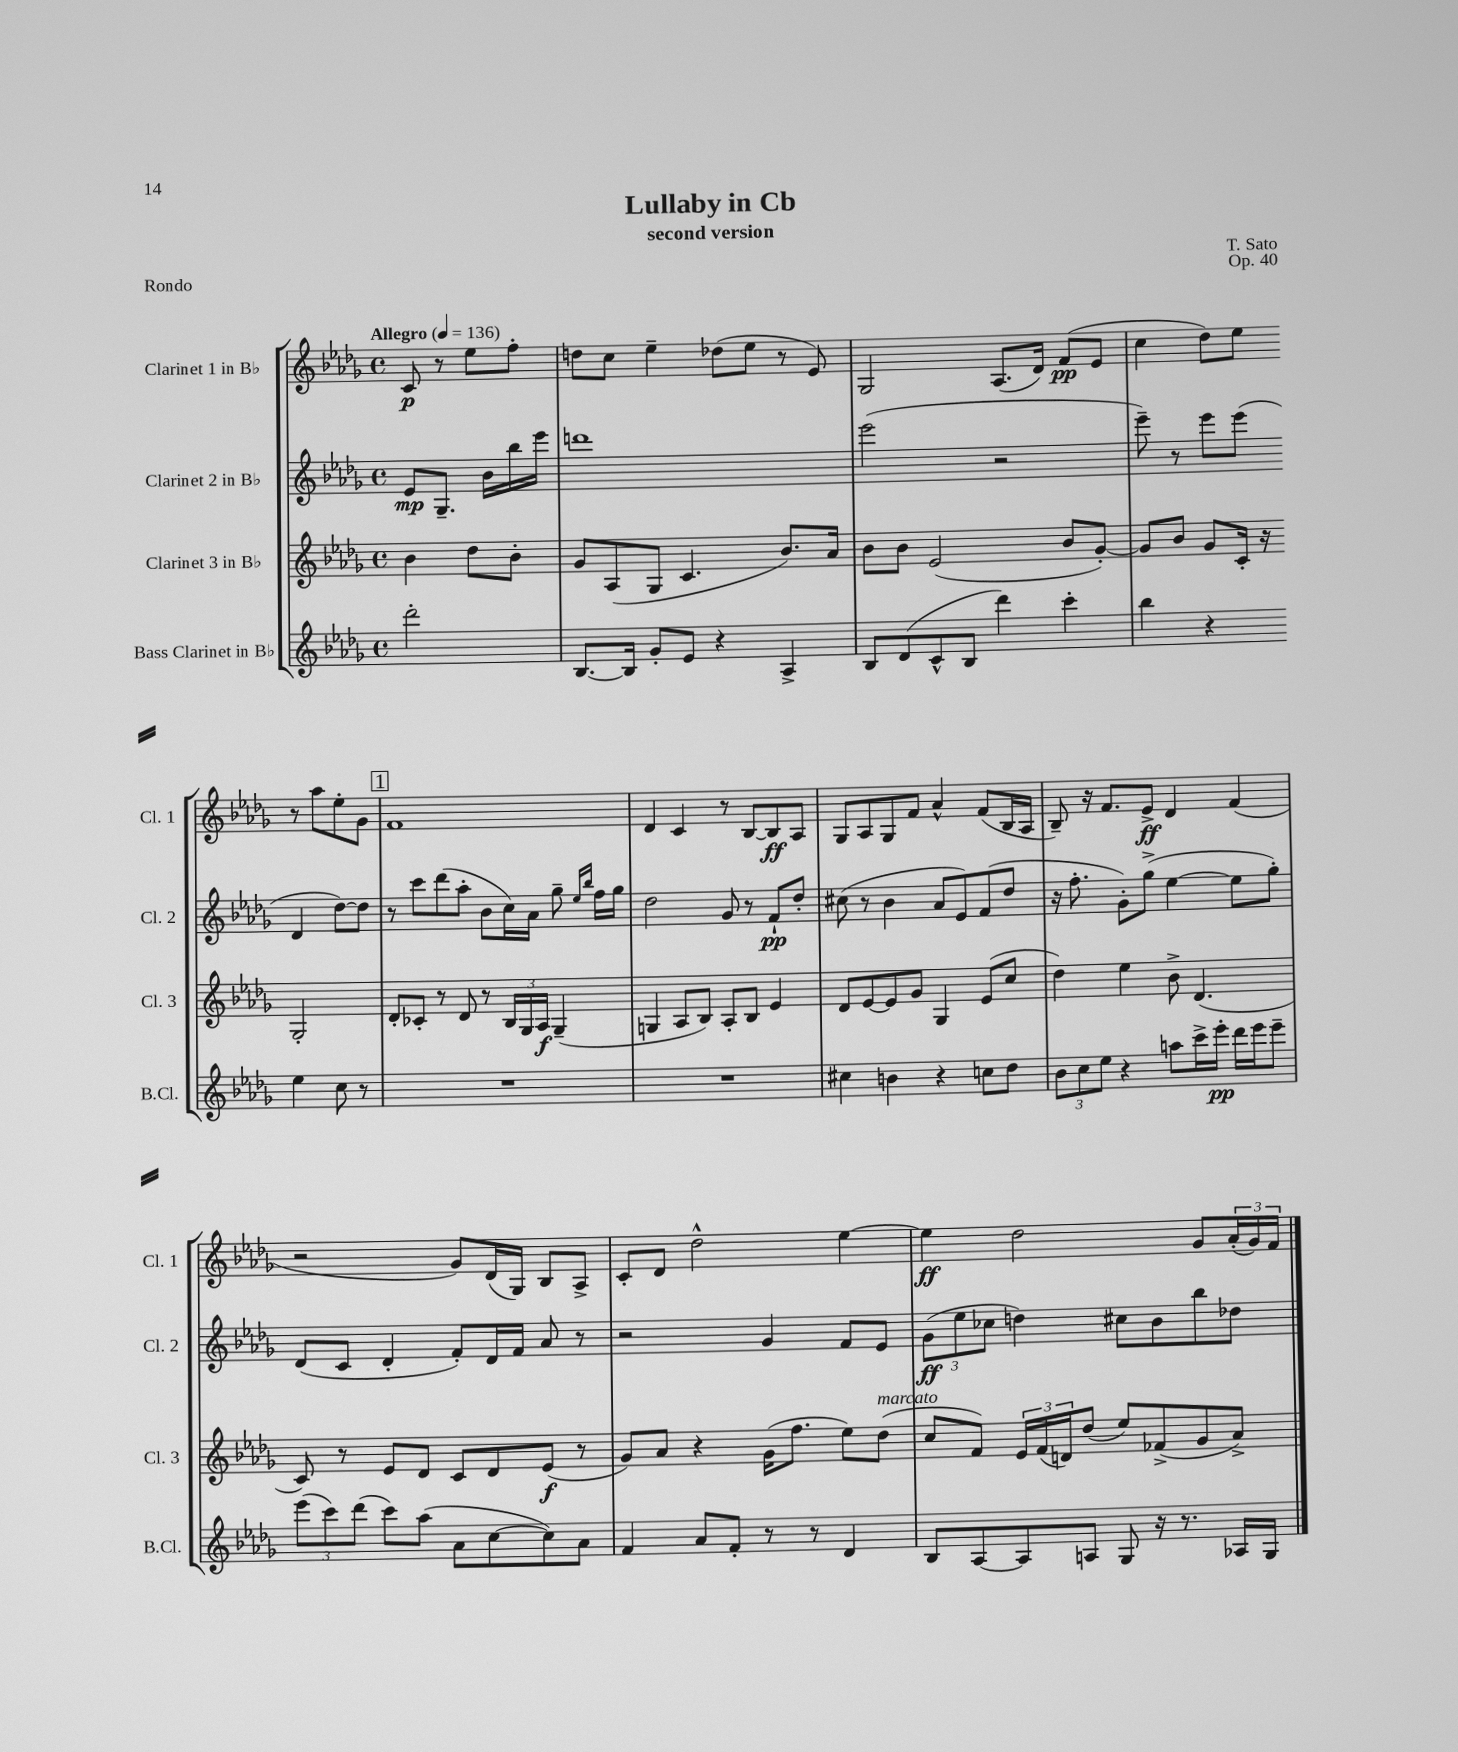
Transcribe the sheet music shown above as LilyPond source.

\header { title = "Lullaby in Cb" composer = "T. Sato" subtitle = "second version" opus = "Op. 40" piece = "Rondo" }
<<
\new StaffGroup <<
\new Staff = "s0" \with { instrumentName = "Clarinet 1 in Bb" shortInstrumentName = "Cl. 1" } {
    \clef treble \key des \major \defaultTimeSignature \time 4/4 \partial 2 \tempo "Allegro" 4 = 136
    c'8\p r8 ees''8 f''8-. |
    d''8 c''8 ees''4-- des''8( ees''8 r8 ees'8) |
    ges2 aes8.( des'16) f'8\pp( ees'8 |
    c''4 des''8) ees''8 r8 aes''8 ees''8-. ges'8 |
    \mark \markup { \box "1" } f'1 |
    des'4 c'4 r8 bes8~ bes8\ff aes8 |
    ges8 aes8 ges8 f'8 aes'4-^ f'8( bes16 aes16 |
    bes8--) r16 f'8. ees'8->\ff des'4 f'4( |
    r2 ges'8) des'16( ges16) bes8 aes8-> |
    c'8-. des'8 des''2-^ ees''4~ |
    ees''4\ff des''2 ges'8 \tuplet 3/2 { aes'16-.( ges'16) f'16 } \bar "|." |
}
\new Staff = "s1" \with { instrumentName = "Clarinet 2 in Bb" shortInstrumentName = "Cl. 2" } {
    \clef treble \key des \major \defaultTimeSignature \time 4/4 \partial 2
    ees'8\mp ges8.-- bes'16 bes''16 ees'''16 |
    d'''1 |
    ees'''2( r2 |
    ees'''8--) r8 ees'''8 ees'''8( des'4 des''8~) des''8 |
    \mark \markup { \box "1" } r8 c'''8 des'''8( aes''8-. bes'8 c''16) aes'16 ges''8-- \grace { ees''16 bes''16 } f''16 ges''16 |
    des''2 ges'8 r8 f'8-!\pp des''8-. |
    cis''8( r8 bes'4 aes'8 ees'8) f'8( des''8 |
    r16 f''8.-. ges'8-.) ges''8->( ees''4~ ees''8 ges''8-.) |
    des'8( c'8 des'4-. f'8-.) des'16 f'16 aes'8 r8 |
    r2 ges'4 f'8 ees'8 |
    \tuplet 3/2 { ges'8\ff( ees''8 ces''8 } d''4) cis''8 bes'8 bes''8 des''8 \bar "|." |
}
\new Staff = "s2" \with { instrumentName = "Clarinet 3 in Bb" shortInstrumentName = "Cl. 3" } {
    \clef treble \key des \major \defaultTimeSignature \time 4/4 \partial 2
    bes'4 des''8 bes'8-. |
    ges'8 aes8( ges8 c'4. bes'8.) aes'16 |
    bes'8 bes'8 ees'2( bes'8 ges'8~-.) |
    ges'8 bes'8 ges'8 c'16-. r16 ges2-. |
    \mark \markup { \box "1" } des'8-. ces'8-. r8 des'8 r8 \tuplet 3/2 { bes16 ges16 aes16\f } ges4--( |
    g4 aes8 bes8) aes8-. bes8 ees'4 |
    des'8 ees'8~ ees'8 ges'8 ges4 ees'8( c''8 |
    des''4) ees''4 bes'8-> des'4.( |
    c'8) r8 ees'8 des'8 c'8 des'8 ees'8\f( r8 |
    ges'8) aes'8 r4 ges'16( f''8. ees''8) des''8^\markup { \italic "marcato" }( |
    c''8 f'8) \tuplet 3/2 { ees'16 f'16( d'16) } des''8( ees''8) fes'8->( ges'8 aes'8->) \bar "|." |
}
\new Staff = "s3" \with { instrumentName = "Bass Clarinet in Bb" shortInstrumentName = "B.Cl." } {
    \clef treble \key des \major \defaultTimeSignature \time 4/4 \partial 2
    des'''2-. |
    bes8.~ bes16 ges'8-. ees'8 r4 aes4-> |
    bes8 des'8( c'8-^ bes8 des'''4) c'''4-. |
    bes''4 r4 ees''4 c''8 r8 |
    \mark \markup { \box "1" } R1 |
    R1 |
    cis''4 b'4 r4 c''8 des''8 |
    \tuplet 3/2 { bes'8 c''8 ees''8 } r4 a''8 c'''16-> ees'''16-.\pp des'''16 ees'''16 ees'''8-- |
    \tuplet 3/2 { ees'''8( c'''8) des'''8( } c'''8) aes''8( aes'8 c''8~ c''8) aes'8 |
    f'4 aes'8 f'8-. r8 r8 des'4 |
    bes8 aes8~ aes8 a8 ges8 r16 r8. aes16 ges16 \bar "|." |
}
>>
>>
\layout { \context { \Score \remove "Bar_number_engraver" } }
